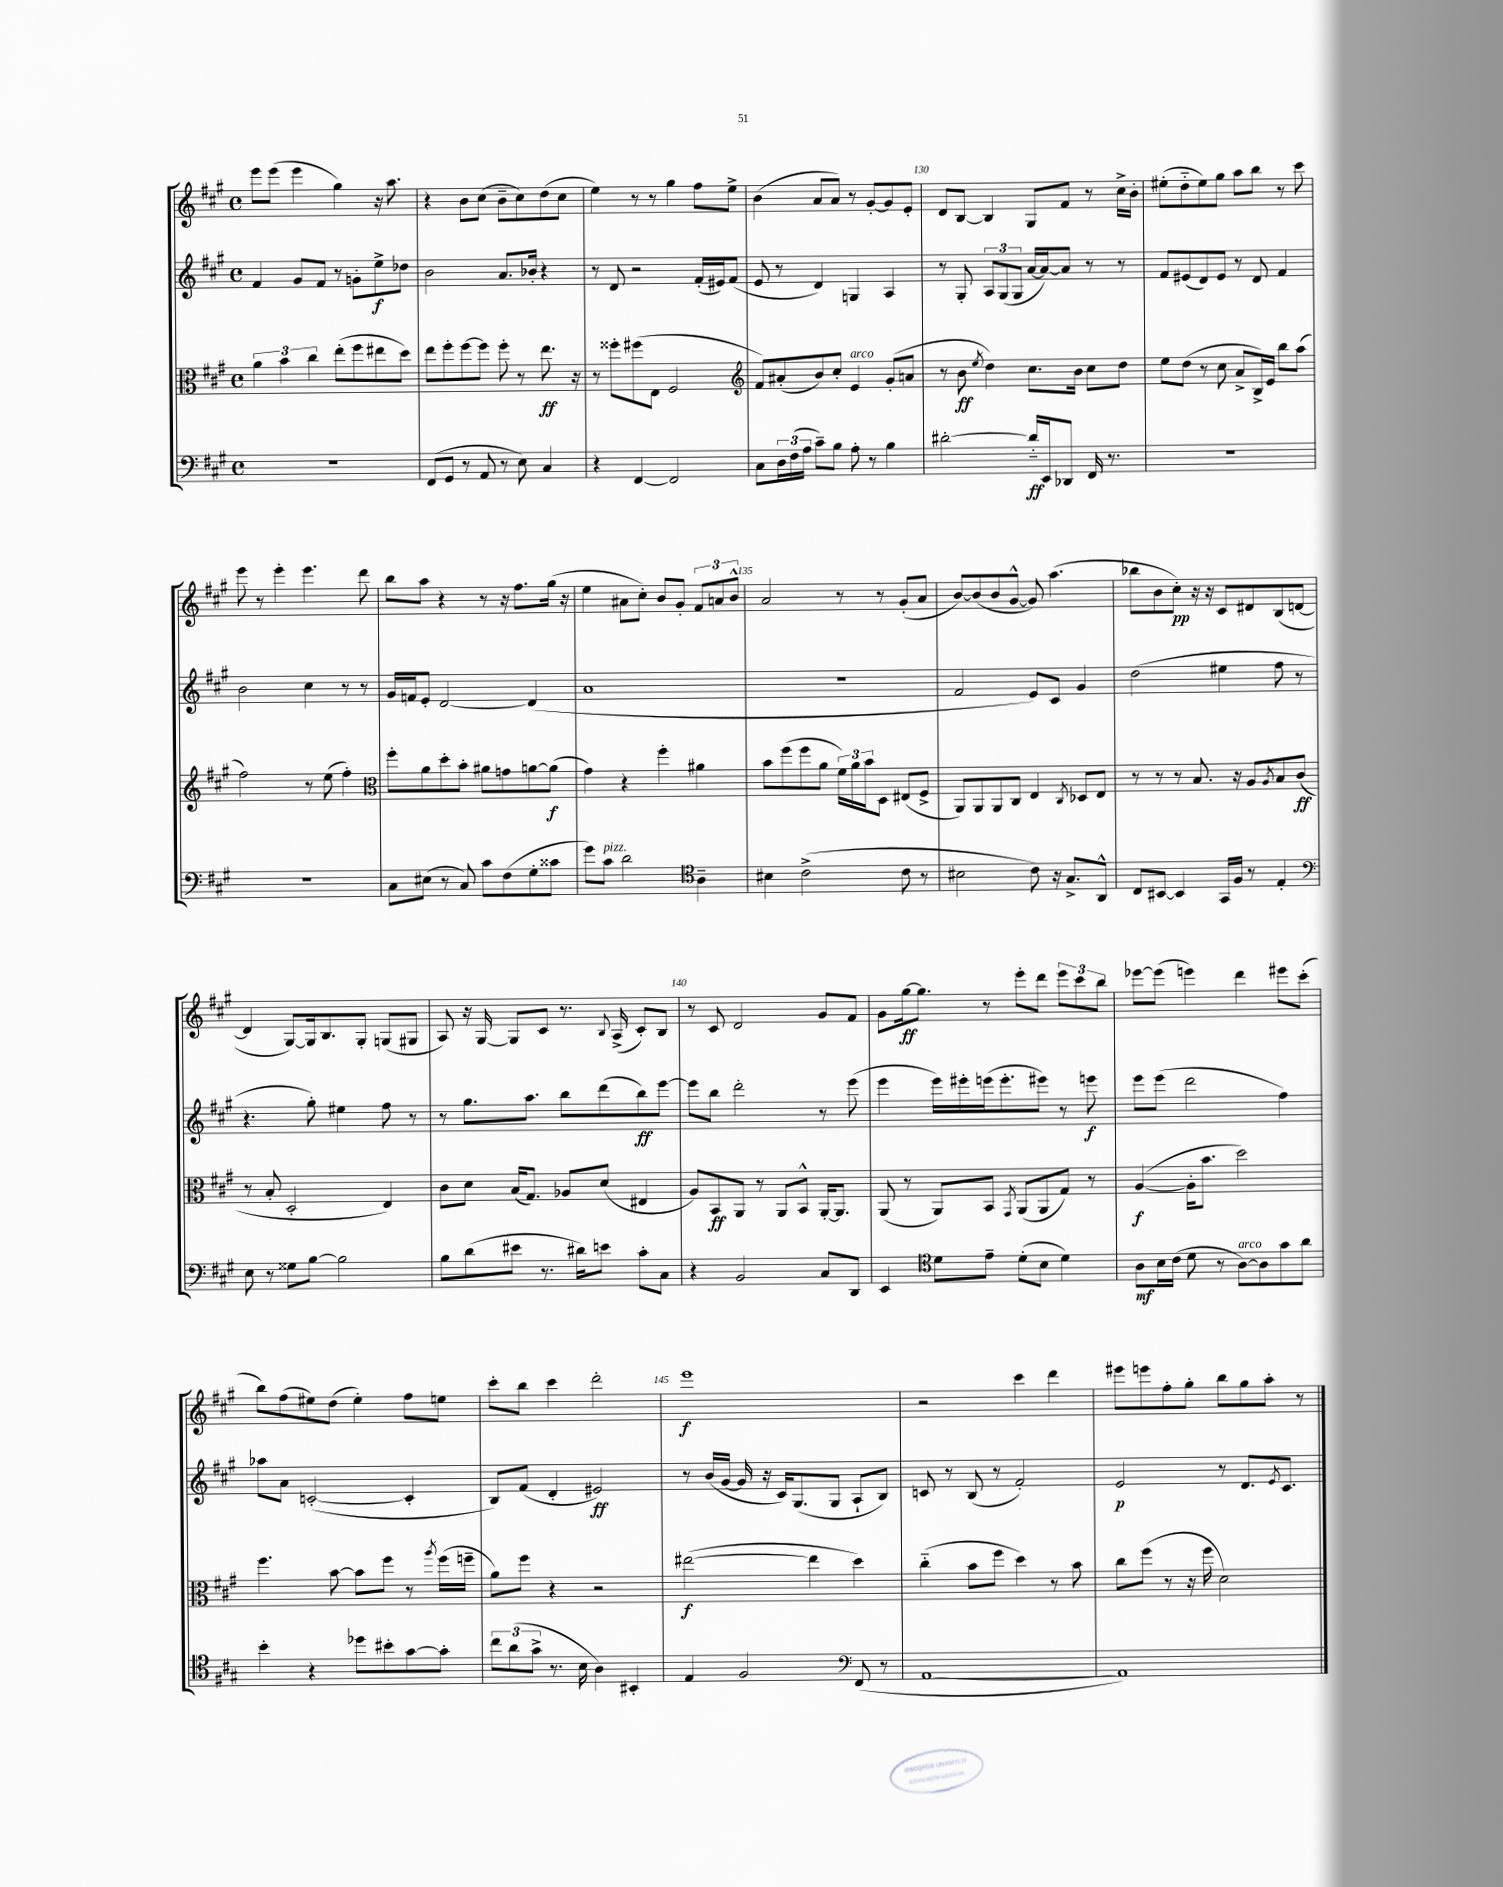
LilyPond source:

<<
\new StaffGroup <<
\new Staff = "s0" {
    \clef treble \key a \major \defaultTimeSignature \time 4/4
    e'''8 e'''8( e'''4 gis''4) r16 a''8. |
    r4 b'8 cis''8( b'8-- cis''8) d''8( cis''8 |
    e''4) r8 r8 gis''4 fis''8 e''8-> |
    b'4( a'8 a'8) r8 gis'8~-. gis'8 e'8-. |
    d'8 b8~ b4 gis8 fis'8 r8 cis''16-> b'16-. |
    eis''8-.( d''8-_ eis''8) gis''8 a''8 b''8 r8 cis'''8 |
    e'''8 r8 e'''4-. e'''4. d'''8 |
    b''8 a''8 r4 r8 r16 fis''8. gis''16( r16 |
    e''4 ais'8 cis''8-.) b'8 gis'8-. \tuplet 3/2 { fis'8 a'8 b'8-^ } |
    a'2 r8 r8 gis'8-.( a'8 |
    b'8~) b'8( b'8 gis'8~-^ gis'8) a''4.( |
    bes''8 b'8 cis''8-.\pp) r16 r16 cis'8 dis'8 b8( d'8~ |
    d'4 gis8~) gis16 b8. gis8-. g8( gis8 |
    a8) r16 gis16~ gis8 cis'8 r8. \appoggiatura { b8 } a16->( cis'8-.) b8 |
    r8 cis'8 d'2 gis'8 fis'8 |
    gis'8 gis''16~\ff gis''8. r8 e'''8-. d'''8 \tuplet 3/2 { e'''8 cis'''8 b''8 } |
    ees'''8~ ees'''8( e'''4) d'''4 eis'''8 cis'''8-.( |
    b''8) fis''8( eis''8) d''8( eis''4-.) fis''8 e''8 |
    cis'''8-. b''8 cis'''4 d'''2-. |
    e'''1\f |
    r2 cis'''4 d'''4 |
    eis'''8 e'''8 fis''8-. gis''8-. b''8 gis''8 a''8-. r8 \bar "|." |
}
\new Staff = "s1" {
    \clef treble \key a \major \defaultTimeSignature \time 4/4
    fis'4 gis'8 fis'8 r8 g'8-. e''8->\f des''8 |
    b'2 a'8. bes'16-. r4 |
    r8 d'8 r2 fis'16-.( eis'16) fis'8( |
    e'8 r8 d'4) g4 a4 |
    r8 gis8-. \tuplet 3/2 { a8 gis8( gis8 } a'16~ a'16~) a'8 r8 r8 |
    fis'8 eis'8( d'8) eis'8 r8 d'8 fis'4 |
    b'2 cis''4 r8 r8 |
    gis'16 f'16 e'8-. d'2~ d'4( |
    a'1 |
    R1 |
    fis'2 e'8) cis'8 gis'4 |
    d''2( eis''4 fis''8 r8 |
    r4. gis''8-.) eis''4 fis''8 r8 |
    r8 gis''8. a''8. b''8 d'''8( b''8\ff) e'''8~ |
    e'''8 b''8 d'''2-. r8 e'''8( |
    e'''4 e'''16) eis'''16-. e'''16( e'''8.-. eis'''8) r8 e'''8\f |
    e'''8 e'''8( d'''2 fis''4) |
    aes''8 a'8 c'2~-.( c'4-. |
    b8) fis'8( d'4-. eis'2\ff) |
    r8 b'16( gis'16~ gis'16 r16 cis'16) gis8.( gis8 a8-! b8) |
    c'8 r8 b8( r8 fis'2-.) |
    e'2\p r8 d'8. \acciaccatura { e'8 } cis'8. \bar "|." |
}
\new Staff = "s2" {
    \clef alto \key a \major \defaultTimeSignature \time 4/4
    \tuplet 3/2 { a'4 b'4 cis''4 } e''8-.( fis''8 eis''8 d''8) |
    e''8 fis''8-. fis''8~ fis''8 fis''8-. r8 e''8.\ff r16 |
    r8 fisis''8-. fis''8( e8 fis2 |
    \clef treble fis'8) ais'8-.( b'8) cis''8-. e'4^\markup { \italic "arco" } gis'8-.( a'8 |
    r8 b'8\ff \acciaccatura { e''8 } d''4) cis''8. b'16 cis''8 d''8 |
    e''8 d''8( r8 cis''8 a'8-> b16->) e'16 b''8 a''8( |
    fis''2) r8 e''8( fis''4-.) |
    \clef alto fis''8-. a'8 d''8-. b'8-. ais'8 g'8 a'8~ a'8\f( |
    gis'4) r4 fis''4-. ais'4 |
    b'8 fis''8( fis''8 a'8 \tuplet 3/2 { fis'16) a'16 b'16 } d8 eis8( fis8-> |
    a,8) a,8 a,8 cis8 e4 \acciaccatura { cis8 } des8 e8 |
    r8 r8 r8 b8. r16 a8 \acciaccatura { a8 } b8 cis'8\ff( |
    r8 b8-. d2-. e4) |
    cis'8 d'8 b16( gis8.) aes8 d'8( eis4 |
    a8) b,8\ff a,8 r8 a,8 b,8-^ a,16~-. a,8. |
    a,8( r8 a,8) b,8 \acciaccatura { gis,8 } a,8( a,8 gis8) r8 |
    a4~\f( a16-. b'8. d''2) |
    fis''4. b'8~ b'8 fis''8 r8 \acciaccatura { a''8 } fis''16( f''16-- |
    a'8) fis''8 r4 r2 |
    eis''2~\f( eis''4 d''4) |
    cis''4-_( b'8 fis''8 d''4) r8 b'8 |
    cis''8 fis''8( r8 r16 fis''16 d'2) \bar "|." |
}
\new Staff = "s3" {
    \clef bass \key a \major \defaultTimeSignature \time 4/4
    R1 |
    fis,8( gis,8 r8 a,8 r8 e8) cis4 |
    r4 fis,4~ fis,2 |
    cis8 \tuplet 3/2 { d16 fis16( a16 } cis'8--) b8 a8-. r8 b4 |
    dis'2~-. dis'16-_\ff e,16 des,8 fis,16 r8. |
    R1 |
    R1 |
    cis8 eis8( r8 cis8) cis'8 fis8( gis8-. cisis'8 |
    gis'8) cis'8^\markup { \italic "pizz." } d'2 \clef tenor a4-- |
    bis4 cis'2->( cis'8 r8 |
    bis2 cis'8) r16 gis8.-> a,8-^ |
    cis8 bis,8~ bis,4 gis,16 fis16 r8 e4-. |
    \clef bass e8 r8 gisis8 b8~ b2 |
    b8 d'8( eis'8 r8. dis'16) e'8 cis'8-. cis8 |
    r4 b,2 cis8 d,8 |
    e,4 \clef tenor d'8 e'8-- d'8-.( b8 d'4) |
    a8\mf b16 cis'16( d'8 r8 a8~^\markup { \italic "arco" }) a8 gis'8 a'8 |
    b'4-. r4 des''8 bis'8-. gis'8~ gis'8-. |
    \tuplet 3/2 { cis''8 a'8( gis'8-> } r8. b16 a4) bis,4-. |
    e4 fis2 \clef bass fis,8( r8 |
    a,1~ |
    a,1) \bar "|." |
}
>>
>>
\layout { \context { \Score currentBarNumber = #126 \override BarNumber.break-visibility = ##(#f #t #t) barNumberVisibility = #(every-nth-bar-number-visible 5) } }
